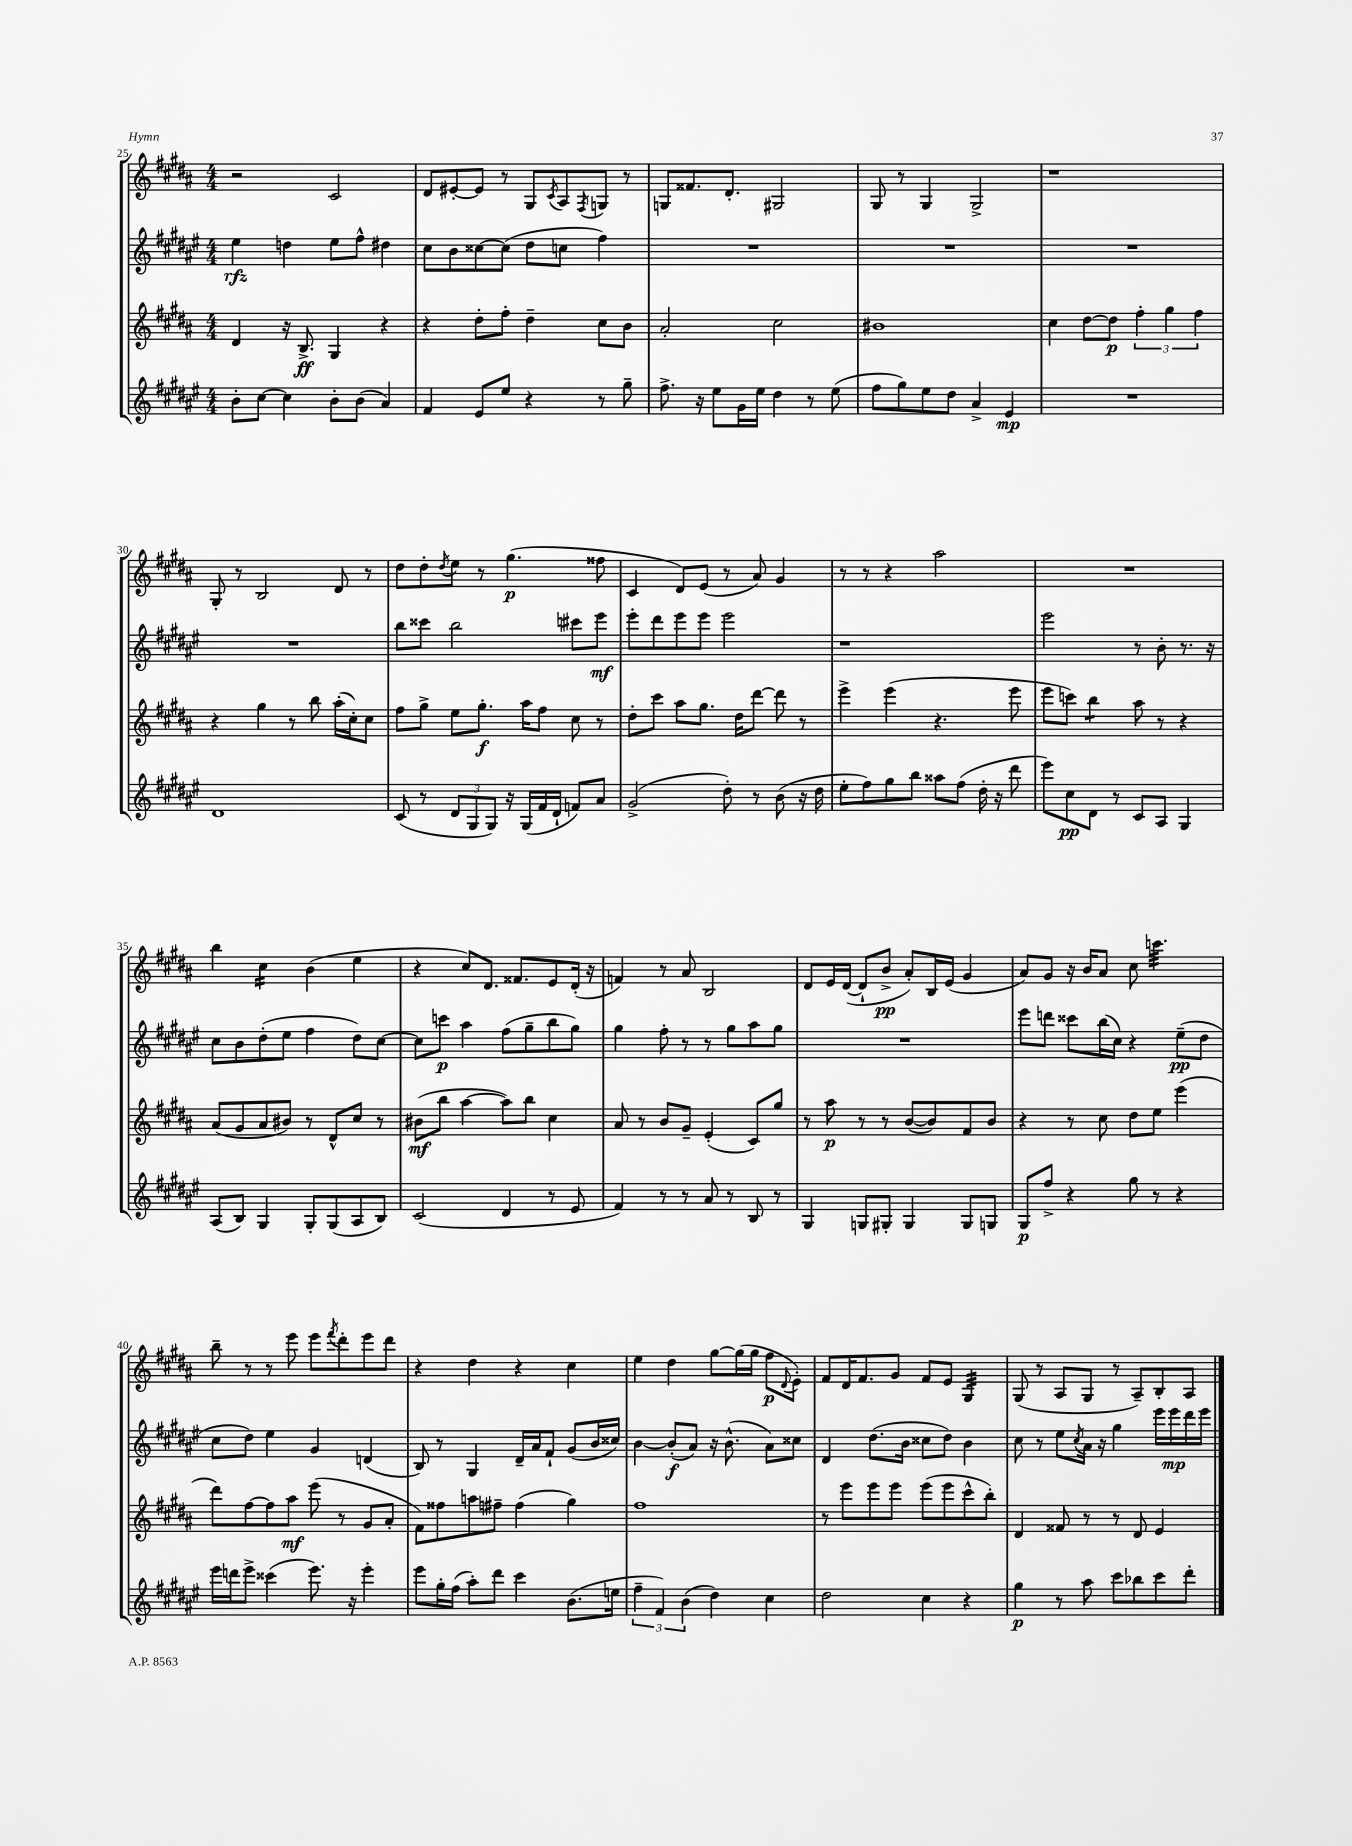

**kern	**dynam	**kern	**dynam	**kern	**dynam	**kern	**dynam
*part4	*part4	*part3	*part3	*part2	*part2	*part1	*part1
*staff4	*staff4	*staff3	*staff3	*staff2	*staff2	*staff1	*staff1
*clefG2	*	*clefG2	*	*clefG2	*	*clefG2	*
*k[f#c#g#d#a#e#]	*	*k[f#c#g#d#a#]	*	*k[f#c#g#d#a#e#]	*	*k[f#c#g#d#a#]	*
*M4/4	*	*M4/4	*	*M4/4	*	*M4/4	*
=25	=25	=25	=25	=25	=25	=25	=25
8b'\L	.	4d#/	.	4ee#\	rfz	2r	.
[8cc#\J	.	.	.	.	.	.	.
4cc#\]	.	16r	.	4ddn\	.	.	.
.	.	8.B^/	ff	.	.	.	.
8b'\L	.	4G#/	.	8ee#\L	.	2c#/	.
(8b\J	.	.	.	8ff#^^\J	.	.	.
4a#/)	.	4r	.	4dd#X\	.	.	.
=26	=26	=26	=26	=26	=26	=26	=26
4f#/	.	4r	.	8cc#\L	.	8d#/L	.
.	.	.	.	8b\	.	[8e#X'/	.
8e#/L	.	8dd#'\L	.	[8cc##X\	.	8e#/J]	.
8ee#/J	.	8ff#'\J	.	(8cc##\J]	.	8r	.
4r	.	4dd#~\	.	8dd#\L	.	8G#/L	.
.	.	.	.	.	.	8qc#/	.
.	.	.	.	8ccn\J	.	8A#/	.
.	.	.	.	.	.	8qF#/	.
8r	.	8cc#\L	.	4ff#\)	.	8Gn/J	.
8gg#~\	.	8b\J	.	.	.	8r	.
=27	=27	=27	=27	=27	=27	=27	=27
8.ff#^\	.	2a#'/	.	1r	.	8Gn/L	.
.	.	.	.	.	.	8.f##X/	.
16r	.	.	.	.	.	.	.
8ee#\L	.	.	.	.	.	.	.
.	.	.	.	.	.	8.d#'/J	.
16g#\L	.	.	.	.	.	.	.
16ee#\JJ	.	.	.	.	.	.	.
4dd#\	.	2cc#\	.	.	.	2G#X/	.
8r	.	.	.	.	.	.	.
(8ee#\	.	.	.	.	.	.	.
=28	=28	=28	=28	=28	=28	=28	=28
8ff#\L	.	1b#X	.	1r	.	8G#/	.
8gg#\)	.	.	.	.	.	8r	.
8ee#\	.	.	.	.	.	4G#/	.
8dd#\J	.	.	.	.	.	.	.
4a#^/	.	.	.	.	.	2G#^/	.
4e#/	mp	.	.	.	.	.	.
=29	=29	=29	=29	=29	=29	=29	=29
1r	.	4cc#\	.	1r	.	1r	.
.	.	[8dd#\L	.	.	.	.	.
.	.	8dd#\J]	p	.	.	.	.
.	.	6ff#'\	.	.	.	.	.
.	.	6gg#\	.	.	.	.	.
.	.	6ff#\	.	.	.	.	.
!!LO:LB:g=z
=30	=30	=30	=30	=30	=30	=30	=30
1d#	.	4r	.	1r	.	8G#'/	.
.	.	.	.	.	.	8r	.
.	.	4gg#\	.	.	.	2B/	.
.	.	8r	.	.	.	.	.
.	.	8bb\	.	.	.	.	.
.	.	(16aa#'\LL	.	.	.	8d#/	.
.	.	16cc#'\J)	.	.	.	.	.
.	.	8cc#\J	.	.	.	8r	.
=31	=31	=31	=31	=31	=31	=31	=31
(8c#/	.	8ff#\L	.	8bb\L	.	8dd#\L	.
8r	.	8gg#^\J	.	8ccc##X\J	.	8dd#'\	.
.	.	.	.	.	.	8qdd#/	.
12d#/L	.	8ee\L	.	2bb\	.	8ee\J	.
12G#/	.	.	.	.	.	.	.
.	.	8.gg#'\J	f	.	.	8r	.
12G#/J)	.	.	.	.	.	.	.
16r	.	.	.	.	.	(4.gg#\	p
(16G#/LL	.	16aa#\KL	.	.	.	.	.
16f#/	.	8ff#\J	.	.	.	.	.
16d#`/JJ	.	.	.	.	.	.	.
8fn/L)	.	8cc#\	.	8ccc#X\L	.	.	.
8a#/J	.	8r	.	8eee#\J	mf	8ff##X\	.
=32	=32	=32	=32	=32	=32	=32	=32
(2g#^/	.	8dd#'\L	.	8eee#'\L	.	4c#/	.
.	.	8ccc#\J	.	8ddd#\	.	.	.
.	.	8aa#\L	.	8eee#\	.	8d#/L)	.
.	.	8.gg#\J	.	8eee#\J	.	(8e/J	.
8dd#'\)	.	.	.	2eee#\	.	8r	.
.	.	16dd#\KL	.	.	.	.	.
8r	.	[8ddd#\J	.	.	.	8a#/)	.
(8b\	.	8ddd#\]	.	.	.	4g#/	.
16r	.	8r	.	.	.	.	.
16dd#\	.	.	.	.	.	.	.
=33	=33	=33	=33	=33	=33	=33	=33
8ee#'\L	.	4eee^\	.	1r	.	8r	.
8ff#\)	.	.	.	.	.	8r	.
8gg#\	.	(4eee\	.	.	.	4r	.
8bb\J	.	.	.	.	.	.	.
8aa##X\L	.	4.r	.	.	.	2aa#\	.
(8ff#\J	.	.	.	.	.	.	.
16dd#'\	.	.	.	.	.	.	.
16r	.	.	.	.	.	.	.
8ddd#\	.	8eee\	.	.	.	.	.
=34	=34	=34	=34	=34	=34	=34	=34
8eee#\L)	.	8eee\L	.	2eee#\	.	1r	.
8cc#\	pp	8cccn\J)	.	.	.	.	.
*	*	*tremolo	*	*	*	*	*
8d#\J	.	8bb\L	.	.	.	.	.
8r	.	8bb\J	.	.	.	.	.
*	*	*Xtremolo	*	*	*	*	*
8c#/L	.	8aa#\	.	8r	.	.	.
8A#/J	.	8r	.	8b'\	.	.	.
4G#/	.	4r	.	8.r	.	.	.
.	.	.	.	16r	.	.	.
!!LO:LB:g=z
=35	=35	=35	=35	=35	=35	=35	=35
(8A#/L	.	(8a#/L	.	8cc#\L	.	4bb\	.
8B/J)	.	8g#/	.	8b\	.	.	.
*	*	*	*	*	*	*tremolo	*
4G#/	.	8a#/	.	(8dd#'\	.	16cc#\LL	.
.	.	.	.	.	.	16cc#\	.
.	.	8b#X/J)	.	8ee#\J	.	16cc#\	.
.	.	.	.	.	.	16cc#\JJ	.
*	*	*	*	*	*	*Xtremolo	*
8G#'/L	.	8r	.	4ff#\	.	(4b\	.
(8G#/	.	8d#^^/L	.	.	.	.	.
8A#/	.	8cc#/J	.	8dd#\L)	.	4ee\	.
8B/J)	.	8r	.	[8cc#\J	.	.	.
=36	=36	=36	=36	=36	=36	=36	=36
(2c#/	.	(8b#X\L	mf	8cc#\L]	.	4r	.
.	.	8bb\J	.	8cccn\J	p	.	.
.	.	[4aa#\	.	4aa#\	.	8cc#/L)	.
.	.	.	.	.	.	8.d#/J	.
4d#/	.	8aa#\L])	.	(8ff#\L	.	.	.
.	.	.	.	.	.	8.f##X/L	.
.	.	8bb\J	.	8gg#~\	.	.	.
8r	.	4cc#\	.	8bb\	.	8e/	.
8e#/	.	.	.	8gg#\J)	.	(16d#'/Jk	.
.	.	.	.	.	.	16r	.
=37	=37	=37	=37	=37	=37	=37	=37
4f#/)	.	8a#/	.	4gg#\	.	4fn/)	.
.	.	8r	.	.	.	.	.
8r	.	8b/L	.	8ff#'\	.	8r	.
8r	.	8g#~/J	.	8r	.	8a#/	.
8a#/	.	(4e'/	.	8r	.	2B/	.
8r	.	.	.	8gg#\L	.	.	.
8B/	.	8c#/L)	.	8aa#\	.	.	.
8r	.	8gg#/J	.	8gg#\J	.	.	.
=38	=38	=38	=38	=38	=38	=38	=38
4G#/	.	8r	.	1r	.	8d#/L	.
.	.	8aa#\	p	.	.	16e/L	.
.	.	.	.	.	.	([16d#/JJ	.
8Gn/L	.	8r	.	.	.	8d#`/L]	.
8G#X'/J	.	8r	.	.	.	8b^/J	pp
4G#/	.	([8b/L	.	.	.	8a#'/L)	.
.	.	8b/])	.	.	.	16B/L	.
.	.	.	.	.	.	(16e/JJ	.
8G#/L	.	8f#/	.	.	.	4g#/	.
8Gn/J	.	8b/J	.	.	.	.	.
=39	=39	=39	=39	=39	=39	=39	=39
8G#/L	p	4r	.	8eee#\L	.	8a#/L)	.
8ff#^/J	.	.	.	8dddn\J	.	8g#/J	.
4r	.	8r	.	8ccc##X\L	.	16r	.
.	.	.	.	.	.	16b/KL	.
.	.	8cc#\	.	(16bb\L	.	8a#/J	.
.	.	.	.	16cc#\JJ)	.	.	.
8gg#\	.	8dd#\L	.	4r	.	8cc#\	.
*	*	*	*	*	*	*tremolo	*
8r	.	8ee\J	.	.	.	32cccn\LLL	.
.	.	.	.	.	.	32cccn\	.
.	.	.	.	.	.	32cccn\	.
.	.	.	.	.	.	32cccn\	.
4r	.	(4eee\	.	(8ee#~\L	pp	32cccn\	.
.	.	.	.	.	.	32cccn\	.
.	.	.	.	.	.	32cccn\	.
.	.	.	.	.	.	32cccn\	.
.	.	.	.	8dd#\J	.	32cccn\	.
.	.	.	.	.	.	32cccn\	.
.	.	.	.	.	.	32cccn\	.
.	.	.	.	.	.	32cccn\JJJ	.
*	*	*	*	*	*	*Xtremolo	*
!!LO:LB:g=z
=40	=40	=40	=40	=40	=40	=40	=40
16eee#\LL	.	8ddd#\L)	.	8cc#\L	.	8bb~\	.
16dddn\J	.	.	.	.	.	.	.
8eee#^\J	.	[8ff#\	.	8dd#\J)	.	8r	.
(4ccc##X\	.	8ff#\]	.	4ee#\	.	8r	.
.	.	8aa#\J	mf	.	.	8eee\	.
8.eee#\)	.	(8eee\	.	4g#/	.	8eee\L	.
.	.	.	.	.	.	8qfff#/	.
.	.	8r	.	.	.	8ddd#'\	.
16r	.	.	.	.	.	.	.
4eee#'\	.	8g#/L	.	(4dn/	.	8eee\	.
.	.	8a#'/J	.	.	.	8ddd#\J	.
=41	=41	=41	=41	=41	=41	=41	=41
8eee#\L	.	8f#\L)	.	8B/)	.	4r	.
16gg#'\L	.	8ff##X\	.	8r	.	.	.
(16ff#\JJ	.	.	.	.	.	.	.
8aa#'\L)	.	8aan\	.	4G#/	.	4dd#\	.
8ddd#\J	.	8ff#X~\J	.	.	.	.	.
4ccc#\	.	(4ff#\	.	16d#~/LL	.	4r	.
.	.	.	.	16a#/J	.	.	.
.	.	.	.	8f#`/J	.	.	.
(8.b\L	.	4gg#\)	.	(8g#/L	.	4cc#\	.
.	.	.	.	16b/L	.	.	.
16een\Jk	.	.	.	16cc##X/JJ)	.	.	.
=42	=42	=42	=42	=42	=42	=42	=42
6ff#~\	.	1ff#	.	[4b\	.	4ee\	.
6f#/)	.	.	.	.	.	.	.
.	.	.	.	(8b'/L]	f	4dd#\	.
(6b\	.	.	.	.	.	.	.
.	.	.	.	8a#/J)	.	.	.
4dd#\)	.	.	.	16r	.	[8gg#\L	.
.	.	.	.	(8.b^^\	.	.	.
.	.	.	.	.	.	(16gg#\L]	.
.	.	.	.	.	.	16gg#\JJ	.
4cc#\	.	.	.	8a#\L)	.	8ff#\L	p
.	.	.	.	.	.	8qqd#/	.
.	.	.	.	8cc##X\J	.	8e'\J)	.
=43	=43	=43	=43	=43	=43	=43	=43
2dd#\	.	8r	.	4d#/	.	8f#/L	.
.	.	8eee\L	.	.	.	16d#/K	.
.	.	.	.	.	.	8.f#/	.
.	.	8eee\	.	(8.dd#\L	.	.	.
.	.	8eee\J	.	.	.	8g#/J	.
.	.	.	.	16b\Jk	.	.	.
4cc#\	.	(8eee\L	.	8cc##X\L	.	8f#/L	.
.	.	8eee\	.	8dd#\J)	.	8e/J	.
*	*	*	*	*	*	*tremolo	*
4r	.	8ccc#^^\	.	4b\	.	32G#/LLL	.
.	.	.	.	.	.	32G#/	.
.	.	.	.	.	.	32G#/	.
.	.	.	.	.	.	32G#/	.
.	.	8bb'\J)	.	.	.	32G#/	.
.	.	.	.	.	.	32G#/	.
.	.	.	.	.	.	32G#/	.
.	.	.	.	.	.	32G#/JJJ	.
*	*	*	*	*	*	*Xtremolo	*
=44	=44	=44	=44	=44	=44	=44	=44
4gg#\	p	4d#/	.	8cc#\	.	(8G#/	.
.	.	.	.	8r	.	8r	.
8r	.	8f##X/	.	8ee#\L	.	8A#/L	.
.	.	.	.	8qcc#/	.	.	.
8aa#\	.	8r	.	16a#\Jk	.	8G#/J	.
.	.	.	.	16r	.	.	.
8ccc#\L	.	8r	.	4gg#\	.	8r	.
8bb-X\	.	8d#/	.	.	.	8A#~/L)	.
8ccc#\	.	4e/	.	16eee#\LL	.	8B'/	.
.	.	.	.	16eee#\	mp	.	.
8ddd#'\J	.	.	.	16ddd#\	.	8A#/J	.
.	.	.	.	16eee#\JJ	.	.	.
==	==	==	==	==	==	==	==
*-	*-	*-	*-	*-	*-	*-	*-
